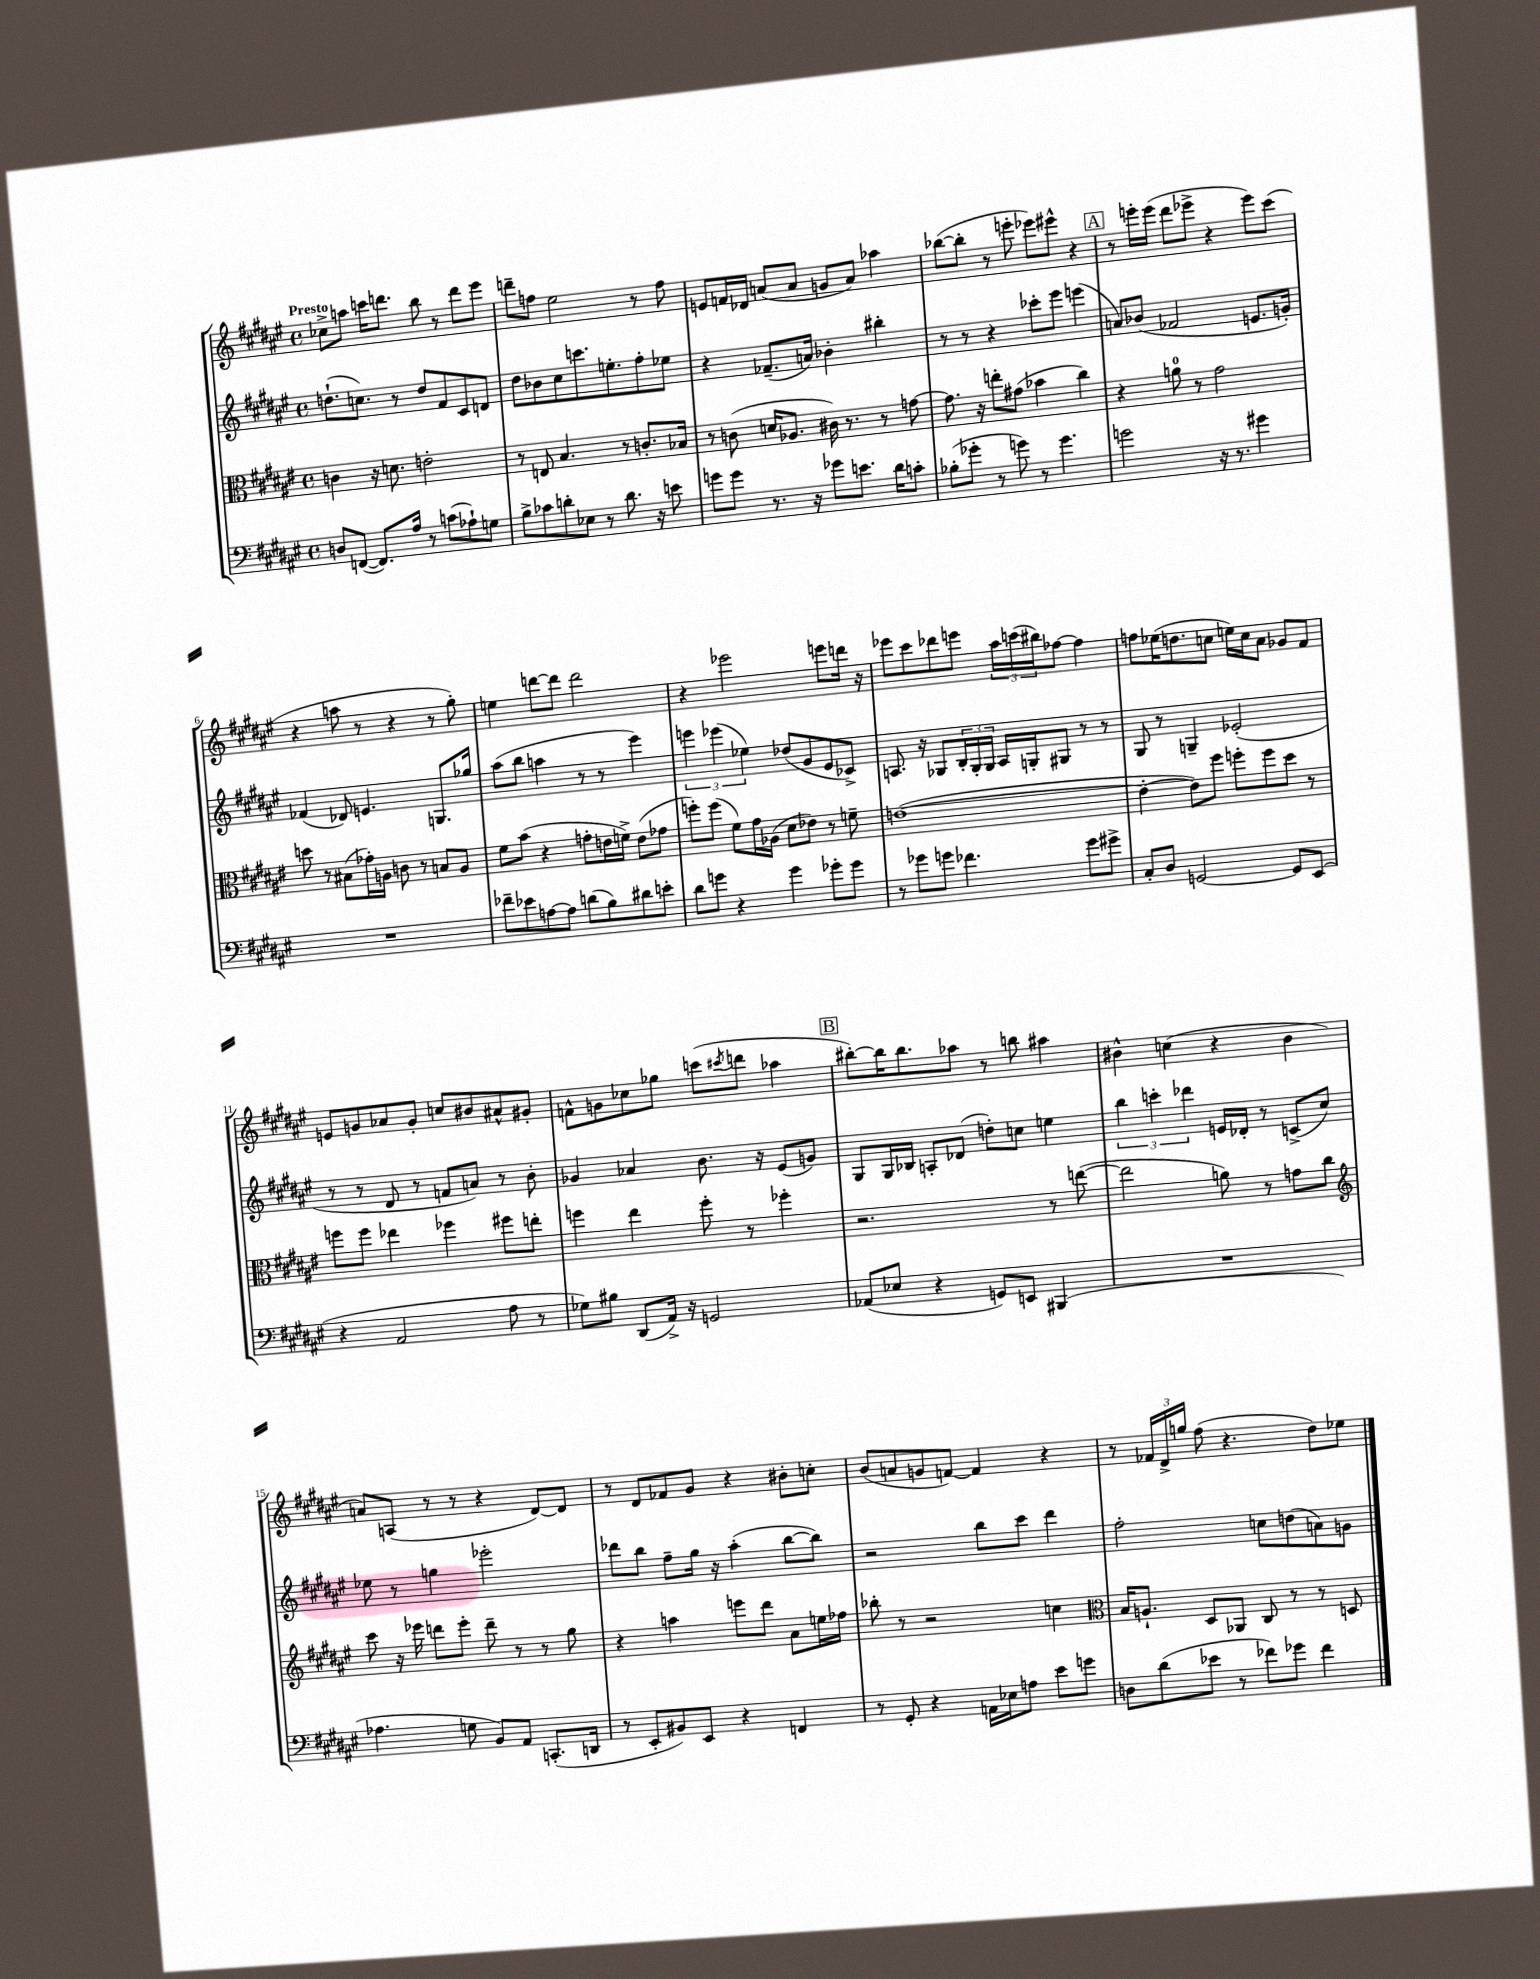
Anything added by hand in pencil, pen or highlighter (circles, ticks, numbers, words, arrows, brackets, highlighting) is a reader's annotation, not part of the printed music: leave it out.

**kern	**kern	**kern	**kern
*staff4	*staff3	*staff2	*staff1
*clefF4	*clefC3	*clefG2	*clefG2
*k[f#c#g#d#a#e#]	*k[f#c#g#d#a#e#]	*k[f#c#g#d#a#e#]	*k[f#c#g#d#a#e#]
*M4/4	*M4/4	*M4/4	*M4/4
*met(c)	*met(c)	*met(c)	*met(c)
8D/L	4c\	(8.dd`\L	8cc-^\L
([8FF/J	.	.	8aa\J
.	.	8.cc\J)	.
8.FF/]L)	16r	.	16ccc\LK
.	8.d\	.	8.ddd\J
.	.	8r	.
16A#/Jk	.	.	.
8r	2e'\	8dd/L	8bb\
(8c\L	.	8f#/	8r
8A-`\)	.	8c#/	8ddd\L
8G\J	.	8d/J	8eee#\J
=	=	=	=
8B^\L	8r	8dd#\L	8ddd~\L
8c-\	8E/	8b-\	8ff\J
8d'\	4.B/	8cc#\	2ee#\
8E-\J	.	8.ccc\	.
8r	.	.	.
.	.	8.ee'\	.
8.d\	8r	.	.
.	8.c'/L	8ff#'\	8r
16r	.	.	.
8e\	.	8ee-\J	8ff\
.	16B-/Jk	.	.
=	=	=	=
8g\L	8r	4r	8e/L
8g\J	(8c\	.	16f/L
.	.	.	16d-/JJ
8.r	16d/LK	(8.f-~/L	(8a/L
.	8.A-/J	.	.
.	.	.	8a/J
16r	.	16a/Jk)	.
8g-\L	16c#\)	4b-'\	8g/L
.	8.r	.	.
8.e\J	.	.	8a/J)
.	8r	4bb#'\	4aa-\
16d#\LK	.	.	.
8c'\J	[8g\	.	.
=	=	=	=
(8B-'\L	8.g\]	8r	([8bb-\L
8g-'\J	.	8r	8bb-'\]J
.	16r	.	.
8r	8ee'\L	4r	8r
8g\)	(8g#\J	.	8eee'\
8r	4b-\	8ccc-'\L	8eee-\L)
4.g\	.	8eee#\J	8eee#^^\J
.	4cc#\)	(4eee\	4r
=	=	=	=
2g\	4r	8a/L)	8r
.	.	(8b-/J	16eee'\LL
.	.	.	(16eee\JJ
.	8a\	2f-/	8ddd#\L
.	8r	.	8eee-^\J
16r	2g#\	.	4r
8.r	.	.	.
4g#\	.	8.e/L	8eee-\L)
.	.	.	(8ccc#\J
.	.	16g'/Jk)	.
=	=	=	=
1r	8dd\	(4f-/	4r
.	8r	.	.
.	(8B#\L	8d-/)	8aa\
.	16g-'\L)	4.e/	8r
.	16A\JJ	.	.
.	8c\	.	4r
.	8r	.	.
.	8B/L	8.G/L	8r
.	8A/J	.	8gg#'\)
.	.	16gg-/Jk	.
=	=	=	=
8f-~\L	8f#\L	(8aa#\L	4ee\
8e-\	(8b\J	8bb\J	.
[8A\	4r	4aa\	[8ddd\L
8A\]J	.	.	8ddd\]J
(8d\L	8g'\L	8r	2ddd\
8B\)	16e\L	8r	.
.	16f^\JJ)	.	.
8d#\	(8e\L	4eee#\)	.
8e'\J	8g-\J	.	.
=	=	=	=
8d#\L	8ff'\L)	6eee\	4r
8g\J	(8ff\J	.	.
.	.	(6eee-\	.
4r	8f#\L)	.	2eee-\
.	.	6ee-\)	.
.	16g#\L	.	.
.	(16A-\JJ	.	.
4g\	8d#\L	(8dd-/L	.
.	8e-\J)	8g#/	.
8g-'\L	8r	8e#/	8eee\L
8g-\J	8f~\	8c-^/J)	16ddd\Jk
.	.	.	16r
=	=	=	=
8r	([1e	8.A/	8eee-\L
8g-\L	.	.	8ccc#\
.	.	16r	.
8g\J	.	8G-/L	8ddd-\
4.f-\	.	24B'/L	8eee\J
.	.	24G-'/	.
.	.	24G-/JJ	.
.	.	16A/LL	24aa#\LL
.	.	.	(24ccc\
.	.	16G'/J	.
.	.	.	24bb#\J)
.	.	8G#/J	[8ff-\J
8g\L	.	8r	4ff-\]
8g#^\J	.	8r	.
=	=	=	=
8C#'/L	4e'\_	8G#/	8ff\L
8D#/J	.	8r	(16ee-\K
.	.	.	8.dd\
[2GG/	8e\]L)	4G~/	.
.	8ff#\J	.	8cc\J
.	8ff'\L	(2e-'/	16ee\LL)
.	.	.	16cc\J
.	8ff\	.	8a#\J
8GG/]L	8dd#\J	.	8g-/L
(8EE#/J	8r	.	8f#/J
=	=	=	=
4r	8ff\L	8r	8e/L
.	8ff\J	8r	8g/
2AA#/	4ee-\	8d#/	8a-/
.	.	8r	8g'/J
.	4ff-\	8f/L	8cc/L
.	.	8a/J)	8b#/
8A#\	8ff#\L	8r	8a#^^/
8r	8ee'\J	8b'\	8g#'/J
=	=	=	=
8G-\L)	4ff\	4g-/	8f^^\L
8B#\J	.	.	8g\
(8DD#/L	4ee#\	4a-/	8cc-\
16AA#^/Jk)	.	.	8gg-\J
16r	.	.	.
2GG/	8ff'\	8.b\	(8ccc\L
.	.	.	8qccc#/
.	8r	.	8ddd\J
.	.	16r	.
.	4ff-'\	(8e#/L	4aa-\
.	.	8g/J)	.
=	=	=	=
(8AA-/L	2.r	8G#/L	[8bb#'\L)
8E-/J	.	16G#/L	16bb#\]K
.	.	16B-/JJ	8.bb#\
4r	.	8A'/L	.
.	.	(8d-/J	8aa-\J
8GG/L)	.	8dd'\L)	8r
8EE/J	.	8cc\J	8bb\
(4BBB#/	8r	4ee\	4aa#\
.	([8ee\	.	.
=	=	=	=
1r	2ee\]	6bb\	4b#^^\
.	.	6ccc'\	.
.	.	.	(4cc\
.	.	6ddd-\	.
.	8a\)	16e/LL	4r
.	.	16d-'/JJ	.
.	8r	8r	.
.	8g\L	(8c^/L	4b#\
.	8cc#\J	8cc#/J)	.
=	=	=	=
*	*clefG2	*	*
4.A-\	8ccc#\	8ee-\	8a/L)
.	16r	8r	(8A/J
.	16eee-\	.	.
.	8ddd\L	4gg\	8r
8G\	8eee-'\J	.	8r
8BB/L)	8ddd~\	2eee-'\	4r
8AA#/J	8r	.	.
(8.CC'/L	8r	.	[8d#/L)
.	8gg#\	.	8d#/]J
16DD/Jk	.	.	.
=	=	=	=
8r	4r	8ddd-\L	8r
8EE#'/L	.	8bb\J	8d#/L
8BB#/)	4aa\	8ff#~\L	8f-/
8EE#/J	.	16gg#\Jk	8g#/J
.	.	16r	.
4r	8eee\L	(4aa#'\	4r
.	8ddd#\J	.	.
4FF/	8a#\L	[8bb\L	8b#'\L
.	16ee\L	8bb\]J)	8cc'\J
.	16ff-\JJ	.	.
=	=	=	=
8r	8bb-'\	2r	(8b/L
8GG#'/	8r	.	8a/
4r	2r	.	8g/
.	.	.	[8f/J)
16AA\LL	.	8bb\L	4f/]
16E-\J	.	.	.
8A\J	.	8ccc#\J	.
8e#\L	4cc\	4ddd#\	4r
8g\J	.	.	.
=	=	=	=
*	*clefC3	*	*
8D\L	16B/LK	2ff#'\	8r
.	8.A`/J	.	.
(8d#\	.	.	24f-/LL
.	.	.	24d#^/
.	.	.	24gg/JJ
8e-\J	8D#/L	.	(8ff#\
8r	8AA-/J	.	4.r
8f-\L)	8C#/	8cc\L	.
8g-\J	8r	(8dd\	.
4f-\	8r	8a\)	8dd#\L)
.	8D/	8g\J	8ee-\J
==	==	==	==
*-	*-	*-	*-
